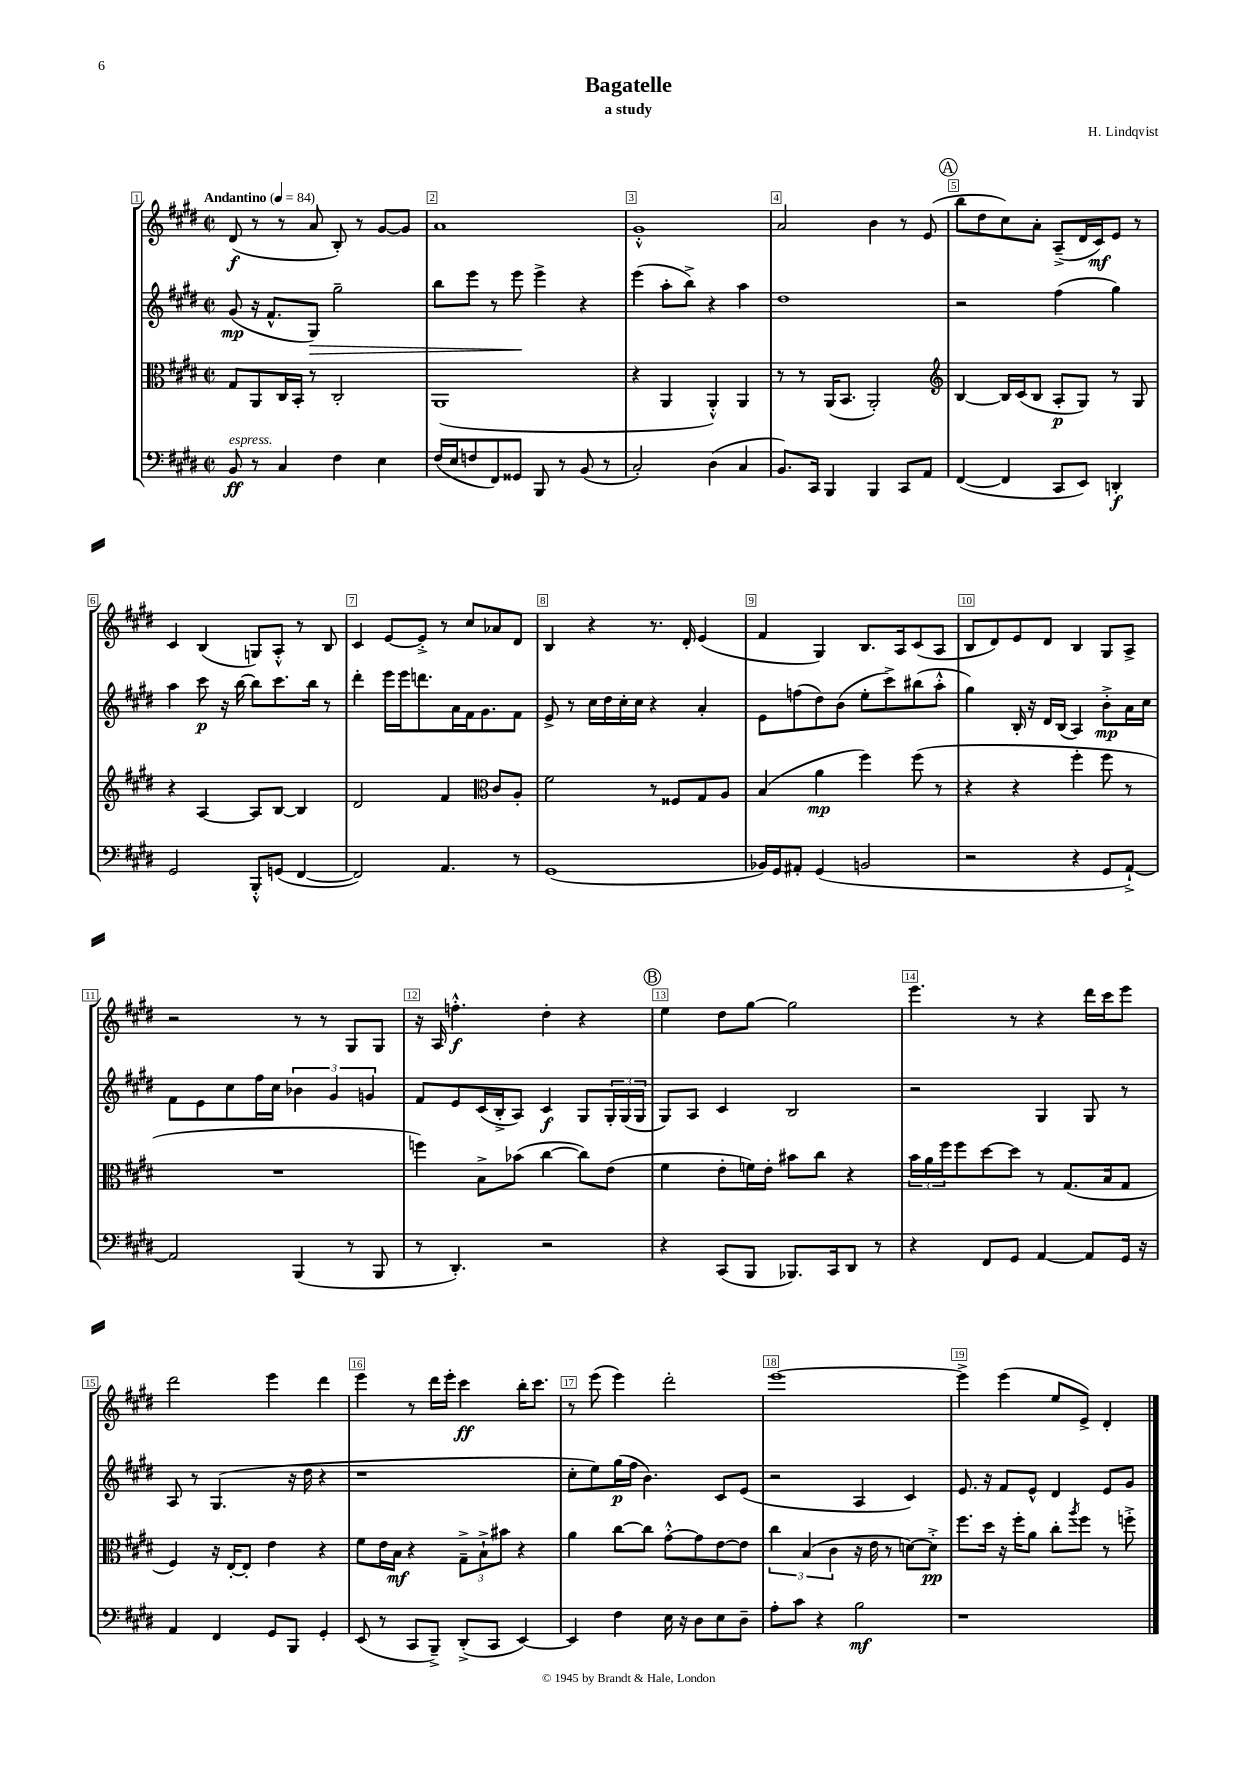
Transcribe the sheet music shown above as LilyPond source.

\header { title = "Bagatelle" composer = "H. Lindqvist" subtitle = "a study" }
<<
\new StaffGroup <<
\new Staff = "s0" {
    \clef treble \key e \major \defaultTimeSignature \time 2/2 \tempo "Andantino" 4 = 84
    dis'8\f( r8 r8 a'8 b8-.) r8 gis'8~ gis'8 |
    a'1 |
    gis'1-.-^ |
    a'2 b'4 r8 e'8( |
    \mark \markup { \circle "A" } b''8 dis''8 cis''8) a'8-. a8--->( dis'16 cis'16\mf) e'8 r8 |
    cis'4 b4( g8) a8-.-^ r8 b8 |
    cis'4 e'8~ e'8-.-> r8 cis''8 aes'8 dis'8 |
    b4 r4 r8. dis'16-. e'4( |
    fis'4 gis4) b8. a16 cis'8( a8 |
    b8 dis'8) e'8 dis'8 b4 gis8 a8-> |
    r2 r8 r8 gis8 gis8 |
    r16 a16 f''4.-.-^\f dis''4-. r4 |
    \mark \markup { \circle "B" } e''4 dis''8 gis''8~ gis''2 |
    e'''4. r8 r4 dis'''16 cis'''16 e'''8 |
    dis'''2 e'''4 dis'''4 |
    e'''4 r8 dis'''16 e'''16-. cis'''4\ff b''16-. cis'''8. |
    r8 e'''8( e'''4) dis'''2-. |
    e'''1~ |
    e'''4-> e'''4( e''8 e'8->) dis'4-. \bar "|." |
}
\new Staff = "s1" {
    \clef treble \key e \major \defaultTimeSignature \time 2/2
    gis'8\mp( r16 fis'8.-^ gis8\>) gis''2-- |
    b''8 e'''8 r8 e'''8\! e'''4-> r4 |
    e'''4( a''8-. b''8->) r4 a''4 |
    dis''1 |
    \mark \markup { \circle "A" } r2 fis''4( gis''4) |
    a''4 cis'''8\p r16 b''16~ b''8 cis'''8. b''16 r8 |
    dis'''4-. e'''16 e'''16 d'''8. a'16 fis'16 gis'8. fis'8 |
    e'8-> r8 cis''16 dis''16 cis''16-. cis''16 r4 a'4-. |
    e'8 f''8( dis''8) b'8( e''8-. cis'''8->) bis''8( a''8-.-^ |
    gis''4) b16-. r16 dis'16 b16( a4) b'8-.->\mp a'16 cis''16 |
    fis'8 e'8 cis''8 fis''16 cis''16 \tuplet 3/2 { bes'4 gis'4 g'4 } |
    fis'8 e'8 cis'16( b16-.-> a8) cis'4\f gis8 \tuplet 3/2 { gis16-. gis16( gis16 } |
    \mark \markup { \circle "B" } gis8) a8 cis'4 b2 |
    r2 gis4 gis8 r8 |
    a8 r8 gis4.( r16 dis''16 r4 |
    r1 |
    cis''8-. e''8) gis''16\p( fis''16 b'4.) cis'8 e'8( |
    r2 a4 cis'4) |
    e'8. r16 fis'8 e'8-^ dis'4 e'8 gis'8 \bar "|." |
}
\new Staff = "s2" {
    \clef alto \key e \major \defaultTimeSignature \time 2/2
    gis8 a,8 cis16 b,16-. r8 cis2-. |
    a,1( |
    r4 a,4 a,4-.-^) a,4 |
    r8 r8 a,16( b,8. a,2-.) |
    \mark \markup { \circle "A" } \clef treble b4~ b16 cis'16( b8 a8-.\p gis8) r8 gis8 |
    r4 a4~ a8 b8~ b4 |
    dis'2 fis'4 \clef alto cis'8 a8-. |
    fis'2 r8 fisis8 gis8 a8 |
    b4( a'4\mp fis''4) fis''8( r8 |
    r4 r4 fis''4-. fis''8 r8 |
    R1 |
    f''4) b8-> bes'8( cis''4~ cis''8) e'8( |
    \mark \markup { \circle "B" } fis'4 e'8-. f'16) e'16-. bis'8 cis''8 r4 |
    \tuplet 3/2 { b'16 a'16 fis''16 } fis''8 dis''8~ dis''8 r8 gis8.( b16 gis8 |
    fis4) r16 e16~-. e8-. e'4 r4 |
    fis'8 e'16 b16\mf r4 \tuplet 3/2 { gis8---> b8-!-> bis'8 } r4 |
    a'4 cis''8~ cis''8 gis'8~-.-^ gis'8 e'8~ e'8 |
    \tuplet 3/2 { cis''4 b4( cis'4 } r16 e'16 r8 d'8~) d'8-.->\pp |
    fis''8. dis''16 r16 fis''16-. a'8 cis''8-. \acciaccatura { a''8 } fis''8 r8 f''8-.-> \bar "|." |
}
\new Staff = "s3" {
    \clef bass \key e \major \defaultTimeSignature \time 2/2
    b,8\ff^\markup { \italic "espress." } r8 cis4 fis4 e4 |
    fis16( e16 f8 fis,8) gisis,8 b,,8 r8 b,8( r8 |
    cis2-.) dis4( cis4 |
    b,8.) cis,16 b,,4 b,,4 cis,8 a,8 |
    \mark \markup { \circle "A" } fis,4~( fis,4 cis,8 e,8) d,4-.\f |
    gis,2 b,,8-.-^ g,8( fis,4~ |
    fis,2) a,4. r8 |
    gis,1( |
    bes,16) gis,16 ais,8-. gis,4( b,2 |
    r2 r4 gis,8 a,8~-!->) |
    a,2 b,,4( r8 b,,8 |
    r8 dis,4.-.) r2 |
    \mark \markup { \circle "B" } r4 cis,8( b,,8 bes,,8.) cis,16 dis,8 r8 |
    r4 fis,8 gis,8 a,4~ a,8 gis,16 r16 |
    a,4 fis,4 gis,8 b,,8 gis,4-. |
    e,8( r8 cis,8 b,,8--->) dis,8-.->( cis,8 e,4~) |
    e,4 fis4 e16 r16 dis8 e8 dis8-- |
    a8-. cis'8 r4 b2\mf |
    r1 \bar "|." |
}
>>
>>
\layout { \context { \Score \override BarNumber.break-visibility = ##(#f #t #t) barNumberVisibility = #all-bar-numbers-visible \override BarNumber.stencil = #(make-stencil-boxer 0.1 0.3 ly:text-interface::print) } }
